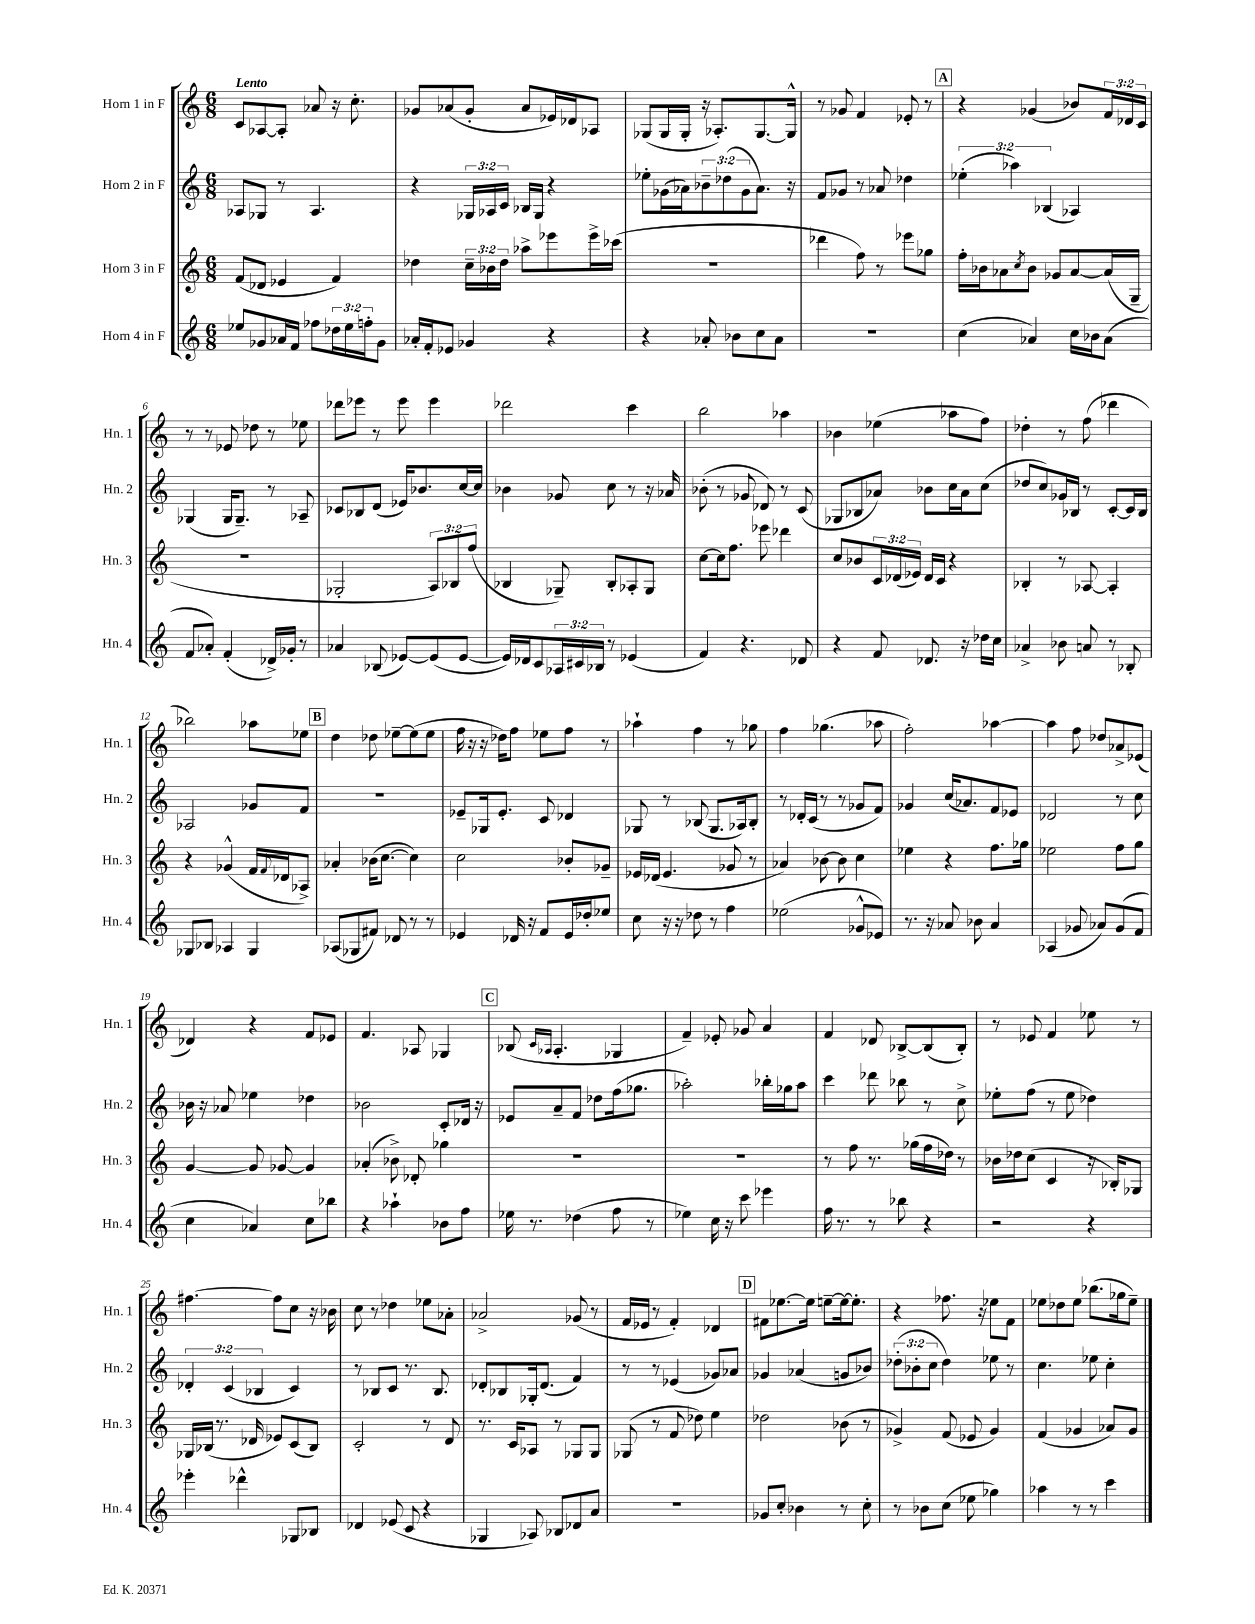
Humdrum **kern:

**kern	**kern	**kern	**kern
*part4	*part3	*part2	*part1
*staff4	*staff3	*staff2	*staff1
*I"Horn 4 in F	*I"Horn 3 in F	*I"Horn 2 in F	*I"Horn 1 in F
*I'Hn. 4	*I'Hn. 3	*I'Hn. 2	*I'Hn. 1
*clefG2	*clefG2	*clefG2	*clefG2
*k[]	*k[]	*k[]	*k[]
*M6/8	*M6/8	*M6/8	*M6/8
=1	=1	=1	=1
!	!	!	!LO:TX:a:B:t=Lento
8ee-X/L	(8f/L	8A-X/L	8c/L
8g-X/	8d-X/J	8G-X/J	[8A-X/
16a-X/L	4e-X/	8r	8A-'/J]
16f/JJ	.	.	.
8ff-X\L	.	4.A-/	8a-X/
24dd-X\L	4f/)	.	16r
24ee-\	.	.	.
.	.	.	8.cc'\
24ffn'\J	.	.	.
8g-\J	.	.	.
=2	=2	=2	=2
16a-X'/LL	4dd-X\	4r	8g-X/L
16f'/J	.	.	.
8e-X/J	.	.	(8a-X/
4g-X/	24cc~\LL	24G-X/LL	8g-'/J
.	24b-X\	24A-X/	.
.	24dd-\JJ	24c/JJ	.
.	8aa-X^\L	16B-X/LL	8a-/L
.	.	16G-/JJ	.
4r	8eee-X\	4r	16e-X/L)
.	.	.	16d-X/J
.	16eee-^\L	.	8A-X/J
.	(16ccc-X\JJ	.	.
=3	=3	=3	=3
4r	2.r	8ee-X'\L	(8G-X/L
.	.	(16g-X\L	16G-/L
.	.	16a-X\J)	16G-'/JJ
8a-X'/	.	12b-X~\	16r
.	.	.	8.A-X'/L)
.	.	(12dd-X\	.
8b-X\L	.	.	.
.	.	12g-\	.
8cc\	.	8.a-\J)	[8.G-/
8a-\J	.	.	.
.	.	16r	16G-^^/Jk]
=4	=4	=4	=4
2.r	4ddd-X\	8f/L	8r
.	.	8g-X/J	8g-X/
.	8ff\)	8r	4f/
.	8r	8a-X/	.
.	8eee-X\L	4dd-X\	8e-X'/
.	8gg-X\J	.	8r
!!LO:REH:place=s1:t=A
=5	=5	=5	=5
(4cc\	16ff'\LL	(6ee-X'\	4r
.	16b-X\J	.	.
.	8a-X\	.	.
.	.	6aa-X\)	.
.	8qcc/	.	.
4a-X/)	8b-\J	.	(4g-X/
.	.	(6B-X/	.
.	8g-X/L	.	.
16cc\LL	[8a-/	4A-X/)	8b-X/L)
16b-X\J	.	.	.
(8a-\J	(16a-/L]	.	24f/L
.	.	.	24d-X/
.	16G~/JJ	.	.
.	.	.	24c/JJ
!!LO:LB:g=z
=6	=6	=6	=6
8f/L	2.r	(4G-X/	8r
8a-X'/J)	.	.	8r
(4f'/	.	16G-/KL	8e-X/
.	.	8.G-~/J)	.
.	.	.	8dd-X\
16d-X^/LL)	.	8r	8r
16g-X'/JJ	.	.	.
8r	.	8A-X~/	8ee-X\
=7	=7	=7	=7
4a-X/	2G-X'/	8c-X/L	8ddd-X\L
.	.	8B-X/	8eee-X\J
(8B-X/	.	(8d/J	8r
[8e-X/L)	.	16e-X/KL)	8eee-\
.	.	8.b-X/	.
(8e-/]	12A/L)	.	4eee-\
.	12B-X/	.	.
[8e-/J	.	[16cc/L	.
.	(12ff/J	.	.
.	.	16cc/JJ]	.
=8	=8	=8	=8
16e-/LL])	4B-X/	4b-X\	2ddd-X\
16d-X/J	.	.	.
8c/	.	.	.
24A-X/L	8G-X~/)	8g-X/	.
24c#X/	.	.	.
24B-X/JJ	.	.	.
8r	8B-'/L	8cc\	.
(4e-X/	8A-X'/	8r	4ccc\
.	8G-/J	16r	.
.	.	16a-X/	.
=9	=9	=9	=9
4f/)	[8cc\L	(8b-X'\	2bb\
.	16cc\k]	8r	.
.	8.ff\J	.	.
4.r	.	8g-X/	.
.	8eee-X\	8d-X/)	.
.	4ddd-X\	8r	4aa-X\
8d-X/	.	(8c/	.
=10	=10	=10	=10
4r	8cc/L	8G-X/L	4b-X\
.	8b-X/	8B-X/	.
8f/	24c/L	8a-X/J)	(4ee-X\
.	(24d-X/	.	.
.	24e-X/JJ)	.	.
8.d-X/	16d-/LL	8b-X\L	.
.	16c/JJ	.	.
.	4r	16cc\L	8aa-X\L
16r	.	16a-\J	.
16dd-X\LL	.	(8cc\J	8ff\J)
16cc\JJ	.	.	.
=11	=11	=11	=11
4a-X^/	4B-X'/	8dd-X/L	4dd-X'\
.	.	8cc/)	.
8b-X\	8r	16g-X/L	8r
.	.	16B-X/JJ	.
8an/	[8A-X/	8r	(8ff\
8r	4A-'/]	[8c'/L	4ddd-X\
8B-X'/	.	16c/L]	.
.	.	16B-/JJ	.
!!LO:LB:g=z
=12	=12	=12	=12
8G-X/L	4r	2A-X/	2bb-X\)
8B-X/J	.	.	.
4A-X/	(4g-X^^/	.	.
4G-/	16f/LL	8g-X/L	8aa-X\L
.	8qqf/	.	.
.	16d-X/J	.	.
.	8A-X^/J)	8f/J	8ee-X\J
!!LO:REH:place=s1:t=B
=13	=13	=13	=13
(8A-X/L	4a-X'/	2.r	4dd\
8G-X/	.	.	.
8f#X/J)	(16b-X\KL	.	8dd-X\
.	[8.cc\J	.	.
8d-X/	.	.	[8ee-X~\L
8r	4cc\])	.	(8ee-\]
8r	.	.	8ee-\J
=14	=14	=14	=14
4e-X/	2cc\	8e-X~/L	16ff\
.	.	.	16r
.	.	16G-X/k	16r
.	.	8.e-'/J	16dd-X\KL)
16d-X/	.	.	8ff\J
16r	.	.	.
8f/L	.	8c/	8ee-X\L
16e-/L	8b-X'/L	4d-X/	8ff\J
16dd-X'/J	.	.	.
8ee-X/J	8g-X~/J	.	8r
=15	=15	=15	=15
8cc\	16e-X/LL	8G-X/	4aa-X`\
.	(16d-X/JJ	.	.
16r	4.e-/	8r	.
16r	.	.	.
8dd-X\	.	(8B-X/	4ff\
8r	.	8.G-/L	.
4ff\	8g-X/	.	8r
.	.	16A-X/k)	.
.	8r	8B-'/J	8gg-X\
=16	=16	=16	=16
(2ee-X\	4a-X/)	8r	4ff\
.	.	16d-X'/LL	.
.	.	(16c/JJ	.
.	[8b-X\	8r	(4.gg-X\
.	8b-\]	8r	.
8g-X^^/L	4cc\	8g-X/L	.
8e-X/J)	.	8f/J)	8aa-X\
=17	=17	=17	=17
8.r	4ee-X\	4g-X/	2ff'\)
16r	.	.	.
8a-X/	4r	(16cc/KL	.
.	.	8.a-X/)	.
8b-X\	.	.	.
4a-/	8.ff\L	8f/	[4aa-X\
.	.	8e-X/J	.
.	16gg-X\Jk	.	.
=18	=18	=18	=18
(4A-X/	2ee-X\	2d-X/	4aa-\]
8g-X/	.	.	8ff\
8a-X/L)	.	.	8dd-X/L
(8g-/	8ff\L	8r	8a-X^/
8f/J	8gg\J	8cc\	(8e-X/J
!!LO:LB:g=z
=19	=19	=19	=19
4cc\	[4g/	16b-X\	4d-X/)
.	.	16r	.
.	.	8a-X/	.
4a-X/)	8g/]	4ee-X\	4r
.	[8g-X/	.	.
8cc\L	4g-/]	4dd-X\	8f/L
8bb-X\J	.	.	8e-X/J
=20	=20	=20	=20
4r	(4a-X'/	2b-X\	4.f/
4aa-X`\	8b-X^\)	.	.
.	8d-X'/	.	8A-X/
8b-X\L	4gg-X\	8c'/L	4G-X/
8ff\J	.	16d-X/Jk	.
.	.	16r	.
!!LO:REH:place=s1:t=C
=21	=21	=21	=21
16ee-X\	2.r	8e-X/L	(8B-X/
8.r	.	.	.
.	.	.	16qqc/LL
.	.	.	16qqA-X/JJ
.	.	8a~/	4.A-'/
(4dd-X\	.	8f/J	.
.	.	8dd-X\L	.
8ff\	.	(16ff\k	4G-X/
.	.	8.gg-X\J	.
8r	.	.	.
=22	=22	=22	=22
4ee-X\)	2.r	2aa-X'\)	4f~/)
16cc\	.	.	8e-X'/
16r	.	.	.
8ccc\	.	.	8g-X/
4eee-X\	.	16bb-X'\LL	4a/
.	.	16gg-X\J	.
.	.	8aa-\J	.
=23	=23	=23	=23
16ff\	8r	4ccc\	4f/
8.r	.	.	.
.	8ff\	.	.
8r	8.r	8ddd-X\	8d-X/
8bb-X\	.	8bb-X\	[8B-X^/L
.	(16gg-X\LL	.	.
4r	16ff\	8r	(8B-/]
.	16dd-X\JJ)	.	.
.	8r	8cc^\	8B-'/J)
=24	=24	=24	=24
2r	16b-X\LL	8ee-X'\L	8r
.	16dd-X\J	.	.
.	(8cc\J	(8ff\J	8e-X/
.	4c/	8r	4f/
.	.	8ee-\	.
4r	16r	4dd-X\)	8ee-X\
.	16B-X'/KL)	.	.
.	8G-X/J	.	8r
!!LO:LB:g=z
=25	=25	=25	=25
4eee-X'\	16G-X/LL	6d-X'/	[4.ff#X\
.	(16B-X/JJ	.	.
.	8.r	.	.
.	.	(6c/	.
4ddd-X^^\	.	.	.
.	16d-X/	.	.
.	.	6B-X/	.
.	8e-X/L)	.	8ff#\L]
8G-X/L	(8c/	4c/)	8cc\J
8B-X/J	8B-/J)	.	16r
.	.	.	16b-X\
=26	=26	=26	=26
4d-X/	2c'/	8r	8cc\
.	.	8B-X/L	8r
(8e-X/	.	8c/J	4dd-X\
8c/	.	8.r	.
4r	8r	.	8ee-X\L
.	.	8.B-/	.
.	8d/	.	8a-X'\J
=27	=27	=27	=27
4G-X/	8.r	8d-X'/L	2a-X^/
.	.	8B-X/	.
.	16c/KL	.	.
8A-X/)	8A-X/J	16G-X'/k	.
.	.	(8.d-/J	.
8B-X/L	8r	.	.
8d-X/	8G-X/L	4f/)	(8g-X/
8a/J	8G-/J	.	8r
=28	=28	=28	=28
2.r	(8G-X/	8r	16f/LL
.	.	.	16e-X/JJ
.	8r	8r	8r
.	8f/	(4e-X/	4f'/)
.	8dd-X\)	.	.
.	4ee\	8g-X/L)	4d-X/
.	.	8a-X/J	.
!!LO:REH:place=s1:t=D
=29	=29	=29	=29
8g-X/L	2dd-X\	4g-X/	8f#X\L
8cc'/J	.	.	[8.ee-X\
4b-X\	.	(4a-X/	.
.	.	.	16ee-\Jk]
.	.	.	[8een~\L
8r	(8b-X\	8gn/L	16ee\k_
.	.	.	8.ee'\J]
8cc'\	8r	8b-X/J)	.
=30	=30	=30	=30
8r	4g-X^/)	(12dd-X'\L	4r
.	.	12b-X'\	.
8b-X\L	.	.	.
.	.	12cc\J	.
(8cc\J	(8f/	4dd-\)	8.ff-X\
8ee-X\	8e-X/	.	.
.	.	.	16r
4gg-X\)	4g-/)	8ee-X\	8ee-X\L
.	.	8r	8f\J
=31	=31	=31	=31
4aa-X\	(4f/	4.cc\	8ee-X\L
.	.	.	8dd-X\
8r	4g-X/	.	8ee-\J
8r	.	8ee-X\	(8.bb-X\L
4ccc\	8a-X/L)	4cc'\	.
.	.	.	16gg-X\k
.	8g-/J	.	8ee-~\J)
==	==	==	==
*-	*-	*-	*-
